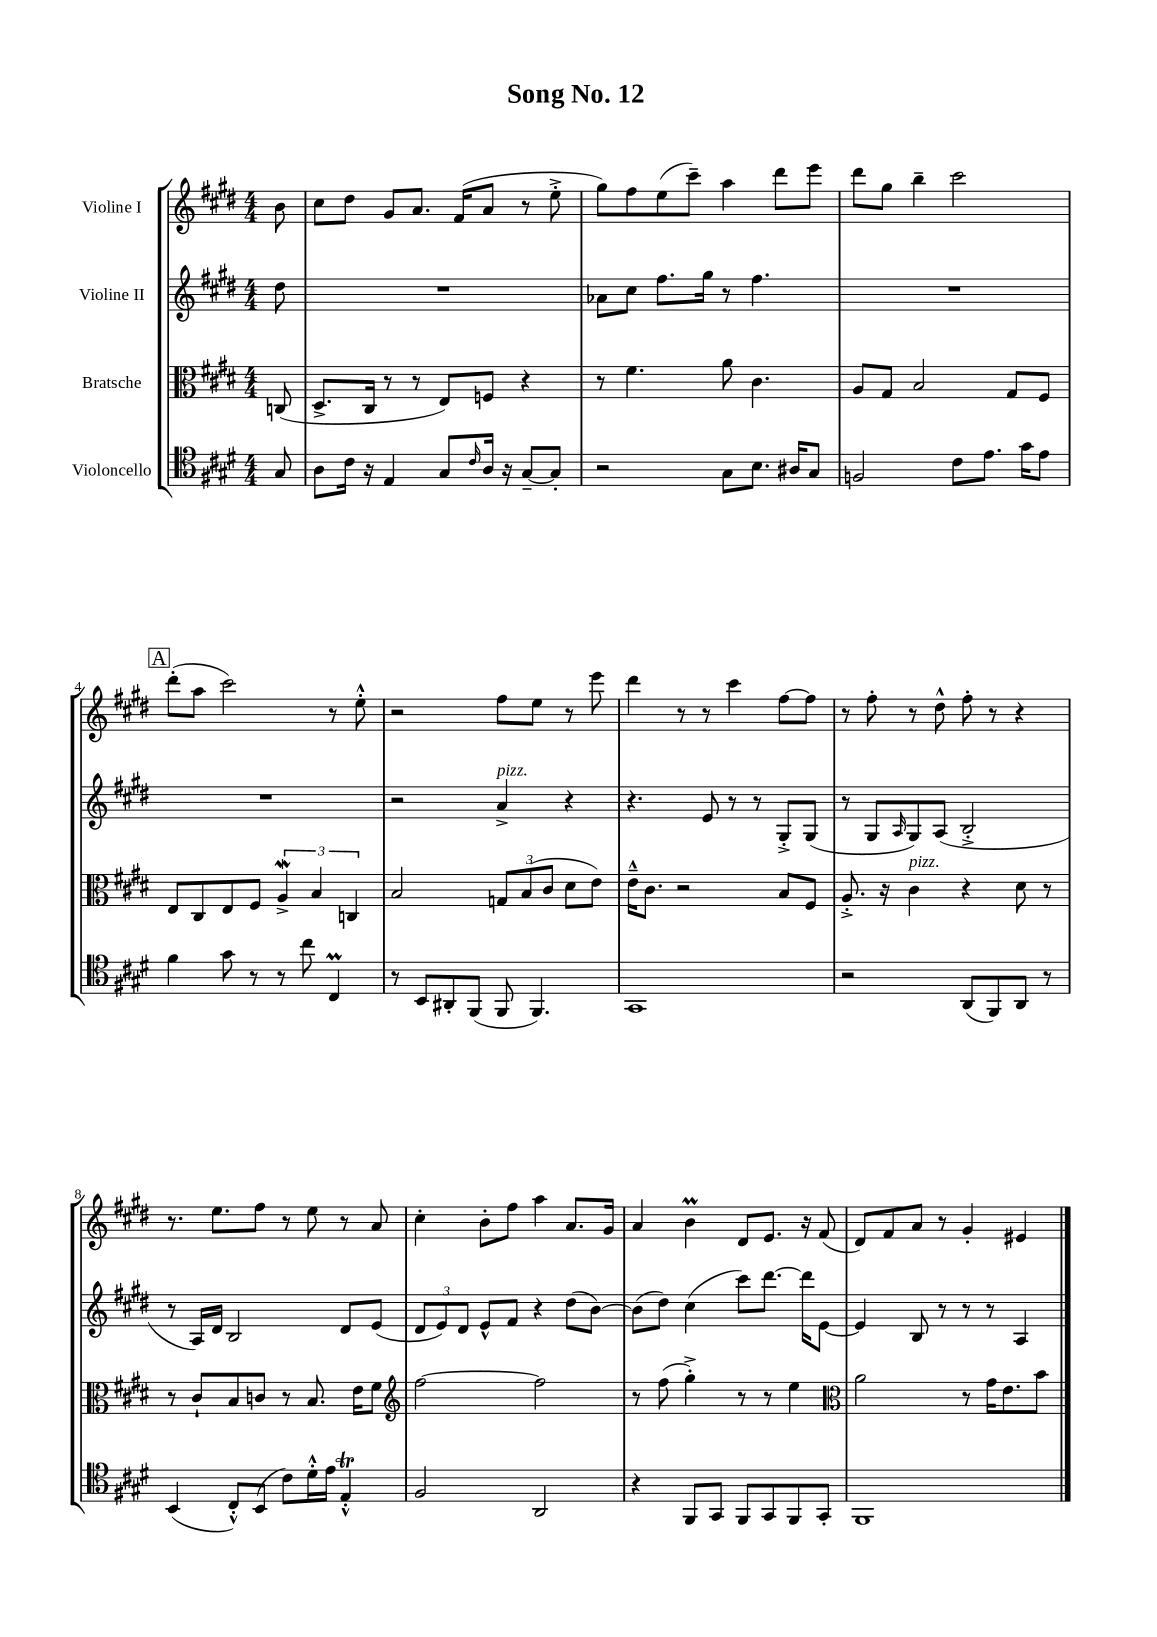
\header { title = "Song No. 12" }
<<
\new StaffGroup <<
\new Staff = "s0" \with { instrumentName = "Violine I" } {
    \clef treble \key e \major \numericTimeSignature \time 4/4 \partial 8
    b'8 |
    cis''8 dis''8 gis'8 a'8. fis'16( a'8 r8 e''8-.-> |
    gis''8) fis''8 e''8( cis'''8--) a''4 dis'''8 e'''8 |
    dis'''8 gis''8 b''4-- cis'''2 |
    \mark \markup { \box "A" } dis'''8-.( a''8 cis'''2) r8 e''8-.-^ |
    r2 fis''8 e''8 r8 e'''8 |
    dis'''4 r8 r8 cis'''4 fis''8~ fis''8 |
    r8 fis''8-. r8 dis''8-^ fis''8-. r8 r4 |
    r8. e''8. fis''8 r8 e''8 r8 a'8 |
    cis''4-. b'8-. fis''8 a''4 a'8. gis'16 |
    a'4 b'4\prall dis'8 e'8. r16 fis'8( |
    dis'8) fis'8 a'8 r8 gis'4-. eis'4 \bar "|." |
}
\new Staff = "s1" \with { instrumentName = "Violine II" } {
    \clef treble \key e \major \numericTimeSignature \time 4/4 \partial 8
    dis''8 |
    R1 |
    aes'8 cis''8 fis''8. gis''16 r8 fis''4. |
    R1 |
    \mark \markup { \box "A" } R1 |
    r2 a'4->^\markup { \italic "pizz." } r4 |
    r4. e'8 r8 r8 gis8-.-> gis8( |
    r8 gis8 \grace { a16 } gis8) a8( b2-.-> |
    r8 a16) dis'16 b2 dis'8 e'8( |
    \tuplet 3/2 { dis'8 e'8) dis'8 } e'8-^ fis'8 r4 dis''8( b'8~) |
    b'8( dis''8) cis''4( cis'''8) dis'''8.~ dis'''16 e'8~ |
    e'4 b8 r8 r8 r8 a4 \bar "|." |
}
\new Staff = "s2" \with { instrumentName = "Bratsche" } {
    \clef alto \key e \major \numericTimeSignature \time 4/4 \partial 8
    c8( |
    dis8.-> cis16 r8 r8 e8) f8 r4 |
    r8 fis'4. a'8 cis'4. |
    a8 gis8 b2 gis8 fis8 |
    \mark \markup { \box "A" } e8 cis8 e8 fis8 \tuplet 3/2 { a4->\mordent b4 c4 } |
    b2 \tuplet 3/2 { g8 b8( cis'8 } dis'8 e'8) |
    e'16---^ cis'8. r2 b8 fis8 |
    a8.-.-> r16 cis'4^\markup { \italic "pizz." } r4 dis'8 r8 |
    r8 cis'8-! b8 c'8 r8 b8. e'16 fis'8 |
    \clef treble fis''2~ fis''2 |
    r8 fis''8( gis''4-.->) r8 r8 e''4 |
    \clef alto a'2 r8 gis'16 e'8. b'8 \bar "|." |
}
\new Staff = "s3" \with { instrumentName = "Violoncello" } {
    \clef tenor \key e \major \numericTimeSignature \time 4/4 \partial 8
    gis8 |
    a8 cis'16 r16 e4 gis8 \grace { cis'16 } a16 r16 gis8~-- gis8-. |
    r2 gis8 b8. ais16 gis8 |
    f2 cis'8 e'8. gis'16 e'8 |
    \mark \markup { \box "A" } fis'4 gis'8 r8 r8 cis''8 cis4\prall |
    r8 b,8 ais,8-. fis,8( fis,8 fis,4.) |
    gis,1 |
    r2 a,8( fis,8) a,8 r8 |
    b,4( cis8-.-^) b,8( cis'8) dis'16-.-^ e'16 e4-.-^\trill |
    fis2 a,2 |
    r4 fis,8 gis,8 fis,8 gis,8 fis,8 gis,8-. |
    fis,1 \bar "|." |
}
>>
>>
